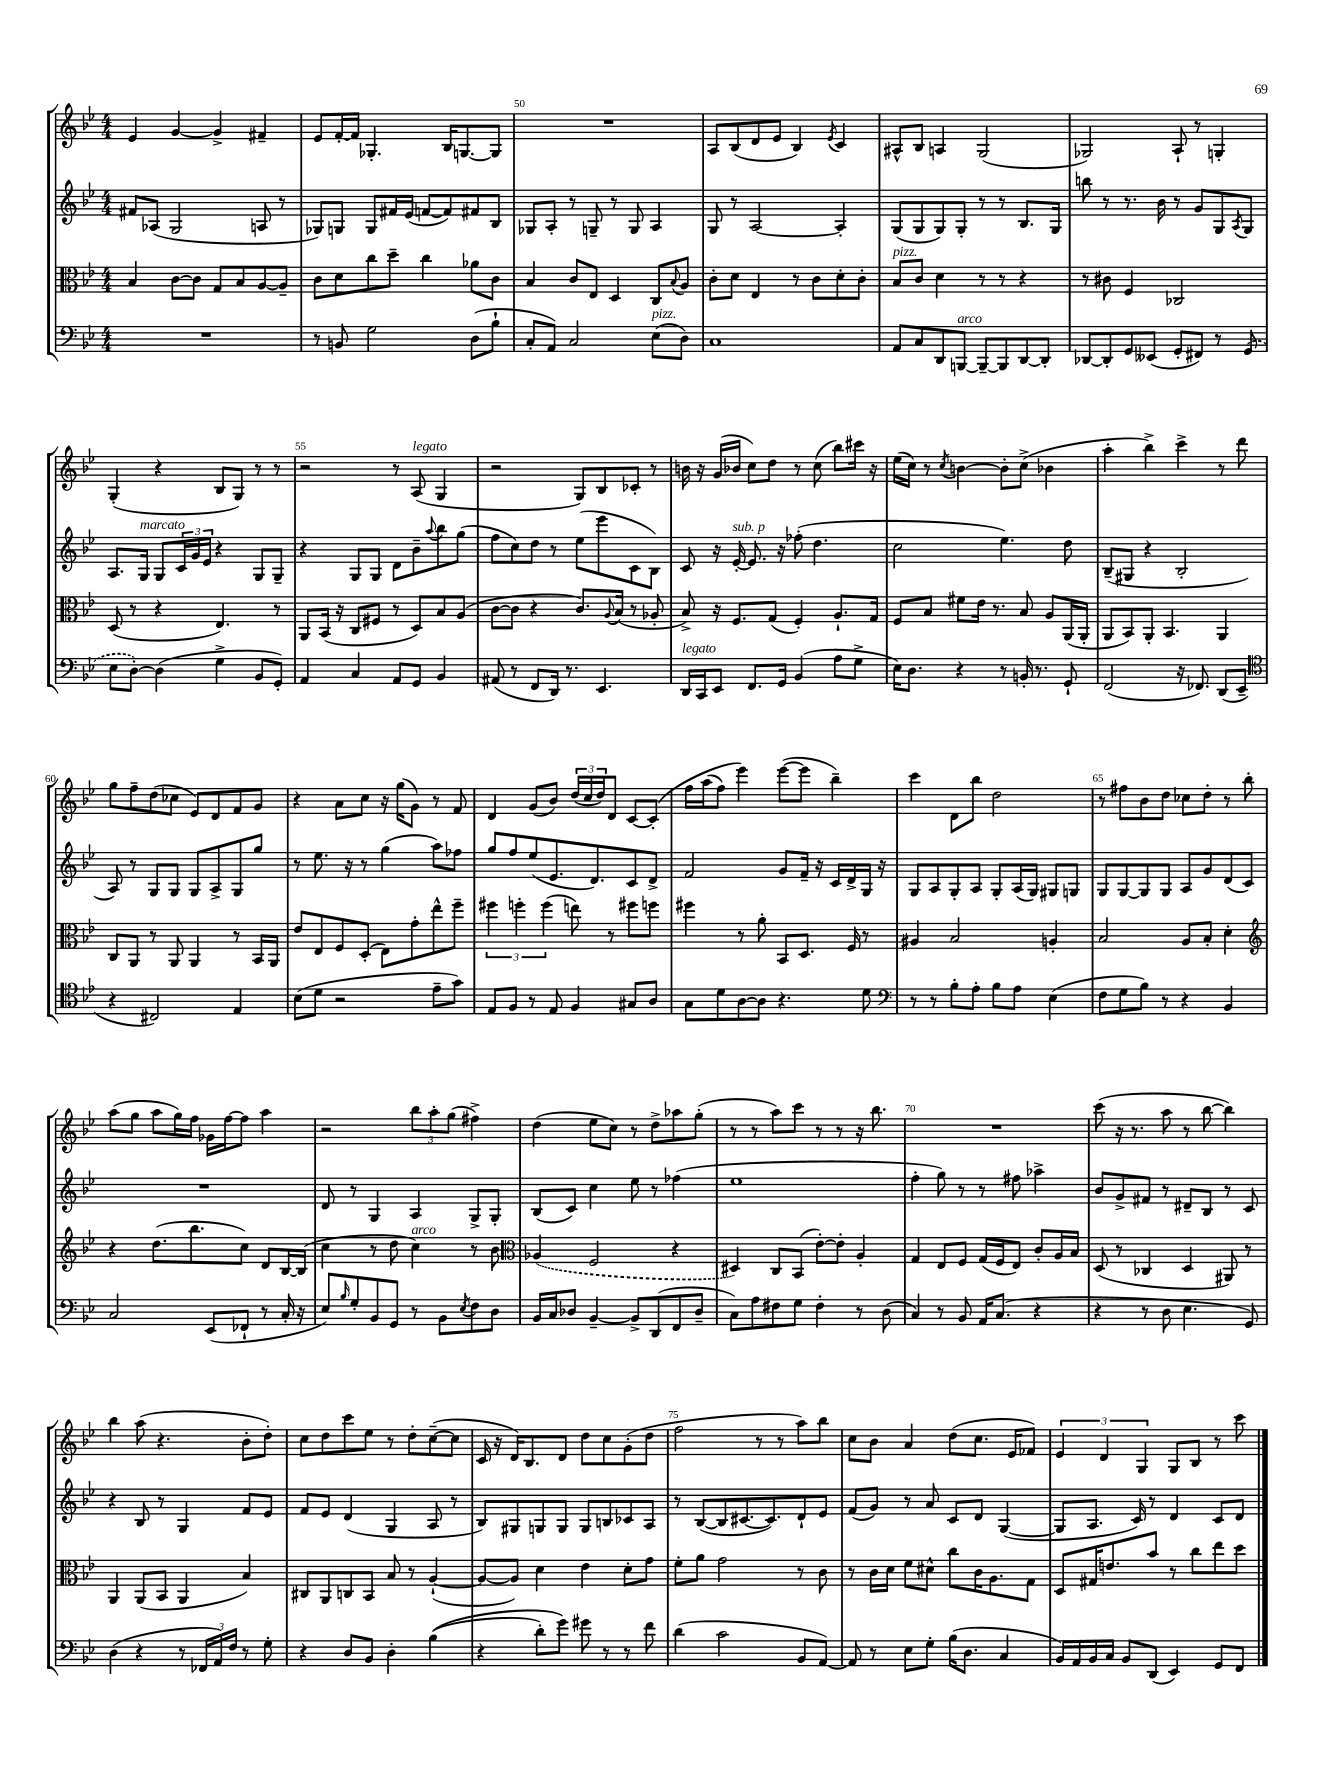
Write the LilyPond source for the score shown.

<<
\new StaffGroup <<
\new Staff = "s0" {
    \clef treble \key bes \major \numericTimeSignature \time 4/4
    ees'4 g'4~ g'4-> fis'4-- |
    ees'8 f'16~-. f'16 ges4.-. bes16 g8.~ g8 |
    R1 |
    a8 bes8( d'8 ees'8 bes4) \acciaccatura { ees'8 } c'4 |
    ais8-^ bes8 a4 g2( |
    ges2) a8-! r8 g4-. |
    g4-.( r4 bes8 g8) r8 r8 |
    r2 r8 a8^\markup { \italic "legato" }( g4 |
    r2 g8) bes8 ces'8-. r8 |
    b'16 r16 g'16( bes'16 c''8) d''8 r8 c''8( bes''8) cis'''16 r16 |
    ees''16( c''16) r8 \acciaccatura { c''8 } b'4~ b'8-. c''8->( bes'4 |
    a''4-. bes''4->) c'''4-> r8 d'''8 |
    g''8 f''8-- d''8( ces''8 ees'8) d'8 f'8 g'8 |
    r4 a'8 c''8 r16 g''16( g'8) r8 f'8 |
    d'4 g'8( bes'8) \tuplet 3/2 { d''16( c''16 d''16) } d'8 c'8~ c'8-.\( |
    f''16 a''16( f''8) ees'''4\) ees'''8~( ees'''8 bes''4--) |
    c'''4 d'8 bes''8 d''2 |
    r8 fis''8 bes'8 d''8 ces''8 d''8-. r8 bes''8-. |
    a''8( g''8 a''8 g''16) f''16 ges'16 f''16~ f''8 a''4 |
    r2 \tuplet 3/2 { bes''8 a''8-. g''8( } fis''4->) |
    d''4( ees''8 c''8) r8 d''8-> aes''8 g''8-.( |
    r8 r8 a''8) c'''8 r8 r8 r16 bes''8. |
    R1 |
    c'''8( r16 r8. a''8 r8 bes''8~ bes''4) |
    bes''4 a''8( r4. bes'8-. d''8-.) |
    c''8 d''8 c'''8 ees''8 r8 d''8-. c''8~--( c''8 |
    c'16 r16 d'16) bes8. d'8 d''8 c''8 g'8-.( d''8 |
    f''2 r8 r8 a''8) bes''8 |
    c''8 bes'8 a'4 d''8( c''8. ees'16 fes'8) |
    \tuplet 3/2 { ees'4 d'4 g4 } g8 bes8 r8 c'''8 \bar "|." |
}
\new Staff = "s1" {
    \clef treble \key bes \major \numericTimeSignature \time 4/4
    fis'8 aes8( g2 a8 r8 |
    ges8) g8 g8 fis'16 ees'16( f'8~ f'8) fis'8 bes8 |
    ges8 a8-. r8 g8-- r8 g8 a4 |
    g8 r8 a2~ a4-. |
    g8( g8 g8) g8-. r8 r8 bes8. g16 |
    b''8 r8 r8. bes'16 r8 g'8 g8 \acciaccatura { a8 } g8 |
    a8. g16^\markup { \italic "marcato" } g8 \tuplet 3/2 { c'16 g'16 ees'16 } r4 g8 g8-- |
    r4 g8 g8 d'8 bes'8-- \appoggiatura { a''8 } bes''8 g''8( |
    f''8 c''8) d''8 r8 ees''8( ees'''8 c'8 bes8) |
    c'8 r16 ees'16~-.^\markup { \italic "sub. p" } ees'8. r16 fes''8-.( d''4. |
    c''2 ees''4.) d''8 |
    bes8--( gis8 r4 bes2-. |
    a8) r8 g8 g8 g8 a8-> g8 g''8 |
    r8 ees''8. r16 r8 g''4( a''8) fes''8 |
    g''8 f''8 ees''8( ees'8. d'8.) c'8 d'8-> |
    f'2 g'8 f'16-- r16 c'16 d'16-> g16 r16 |
    g8 a8 g8-. a8 g8-. a16( g16) gis8 g8 |
    g8 g8~ g8 g8 a8 g'8 d'8( c'8) |
    R1 |
    d'8 r8 g4 a4 g8-> g8-. |
    bes8( c'8) c''4 ees''8 r8 fes''4( |
    ees''1 |
    f''4-. g''8) r8 r8 fis''8 aes''4-> |
    bes'8 g'8-> fis'8 r8 dis'8-- bes8 r8 c'8 |
    r4 bes8 r8 g4 f'8 ees'8 |
    f'8 ees'8 d'4( g4 a8 r8 |
    bes8) gis8 g8 g8 g8 b8 ces'8 a8 |
    r8 bes8~( bes8 cis'8.~ cis'8.) d'8-! ees'8 |
    f'8( g'8) r8 a'8 c'8 d'8 g4~( |
    g8 a8. c'16) r8 d'4 c'8 d'8 \bar "|." |
}
\new Staff = "s2" {
    \clef alto \key bes \major \numericTimeSignature \time 4/4
    bes4 c'8~ c'8 g8 bes8 a8~ a8-- |
    c'8 d'8 c''8 d''8-- c''4 aes'8 c'8 |
    bes4 c'8 ees8 d4 c8 \appoggiatura { bes8 } a8 |
    c'8-. d'8 ees4 r8 c'8 d'8-. c'8-. |
    bes8^\markup { \italic "pizz." } c'8 d'4 r8 r8 r4 |
    r8 cis'8 f4 ces2 |
    d8( r8 r4 ees4.) r8 |
    a,8 bes,16( r16 c8 fis8 r8 d8) bes8 a8( |
    c'8~ c'8 r4 c'8.) \appoggiatura { a8 } bes16( r8 aes8-. |
    bes8->) r16 f8. g8( f4-.) a8.-! g16 |
    f8 bes8 fis'8 ees'16 r8. bes8 a8 a,16( a,16-. |
    a,8 bes,8) a,8-. bes,4. a,4 |
    c8 a,8 r8 a,8 a,4 r8 bes,16 a,16 |
    ees'8 ees8 f8 d8-.( ees8) g'8-. ees''8-^ f''8-- |
    \tuplet 3/2 { fis''4 f''4-. f''4( } e''8) r8 fis''8 f''8 |
    fis''4 r8 a'8-. bes,8 d8. f16 r8 |
    ais4 bes2 a4-. |
    bes2 a8 bes8-. d'4-. |
    \clef treble r4 d''8.( bes''8. c''8) d'8 bes16~ bes16( |
    c''4 r8 d''8 c''4^\markup { \italic "arco" }) r8 bes'8 |
    \clef alto \once \slurDashed aes4( f2 r4 |
    dis4) c8 bes,8( ees'8~-.) ees'8-. a4-. |
    g4 ees8 f8 g16( f16 ees8) c'8-. a16 bes16 |
    d8( r8 ces4 d4 ais,8) r8 |
    a,4 a,8( bes,8 a,4 bes4) |
    cis8 a,8 c8 bes,8 bes8 r8 a4~-!( |
    a8~ a8) d'4 ees'4 d'8-. g'8 |
    f'8-. a'8 g'2 r8 c'8 |
    r8 c'16 d'16 f'8 dis'8-^ c''8 c'16 a8. g8 |
    d8 gis16 e'8. bes'8 r8 c''8 ees''8 d''8 \bar "|." |
}
\new Staff = "s3" {
    \clef bass \key bes \major \numericTimeSignature \time 4/4
    R1 |
    r8 b,8 g2 d8( bes8-! |
    c8-. a,8) c2 ees8^\markup { \italic "pizz." }( d8) |
    c1 |
    a,8 c8 d,8 b,,8~^\markup { \italic "arco" } b,,8~-- b,,8 d,8~ d,8-. |
    des,8~ des,8-. g,8 eeses,8( g,8-. fis,8) r8 \once \slurDashed g,8( |
    ees8 d8~-.) d4( g4-> bes,8 g,8-.) |
    a,4 c4 a,8 g,8 bes,4 |
    ais,8( r8 f,8 d,16) r8. ees,4. |
    d,16^\markup { \italic "legato" } c,16 ees,8 f,8. g,16 bes,4( a8 g8-> |
    ees16) d8. r4 r8 b,16-. r8. g,8-! |
    f,2( r16 fes,8.) d,8( ees,8-- |
    \clef tenor r4 cis2) ees4 |
    bes8( d'8 r2 ees'8-- g'8) |
    ees8 f8 r8 ees8 f4 gis8 a8 |
    g8 d'8 a8~ a8 r4. d'8 |
    \clef bass r8 r8 bes8-. a8-. bes8 a8 ees4( |
    f8 g8 bes8) r8 r4 bes,4 |
    c2 ees,8( fes,8-! r8 c16-. r16 |
    ees8) \grace { bes16 } g8-. bes,8 g,8 r8 bes,8 \acciaccatura { ees8 } f8 d8 |
    bes,16 c16 des8 bes,4~-- bes,8-> d,8( f,8 des8-- |
    c8) a8 fis8 g8 fis4-. r8 d8( |
    c4) r8 bes,8 a,16 c8.( r4 |
    r4 r8 d8 ees4. g,8) |
    d4( r4 r8 \tuplet 3/2 { fes,16 a,16) f16 } r8 g8-. |
    r4 d8 bes,8 d4-. bes4(\( |
    r4 d'8-.) g'8\) gis'8 r8 r8 f'8 |
    d'4( c'2 bes,8 a,8~) |
    a,8 r8 ees8 g8-. bes16( d8. c4 |
    bes,16) a,16 bes,16 c16 bes,8 d,8( ees,4) g,8 f,8 \bar "|." |
}
>>
>>
\layout { \context { \Score currentBarNumber = #48 \override BarNumber.break-visibility = ##(#f #t #t) barNumberVisibility = #(every-nth-bar-number-visible 5) } }
